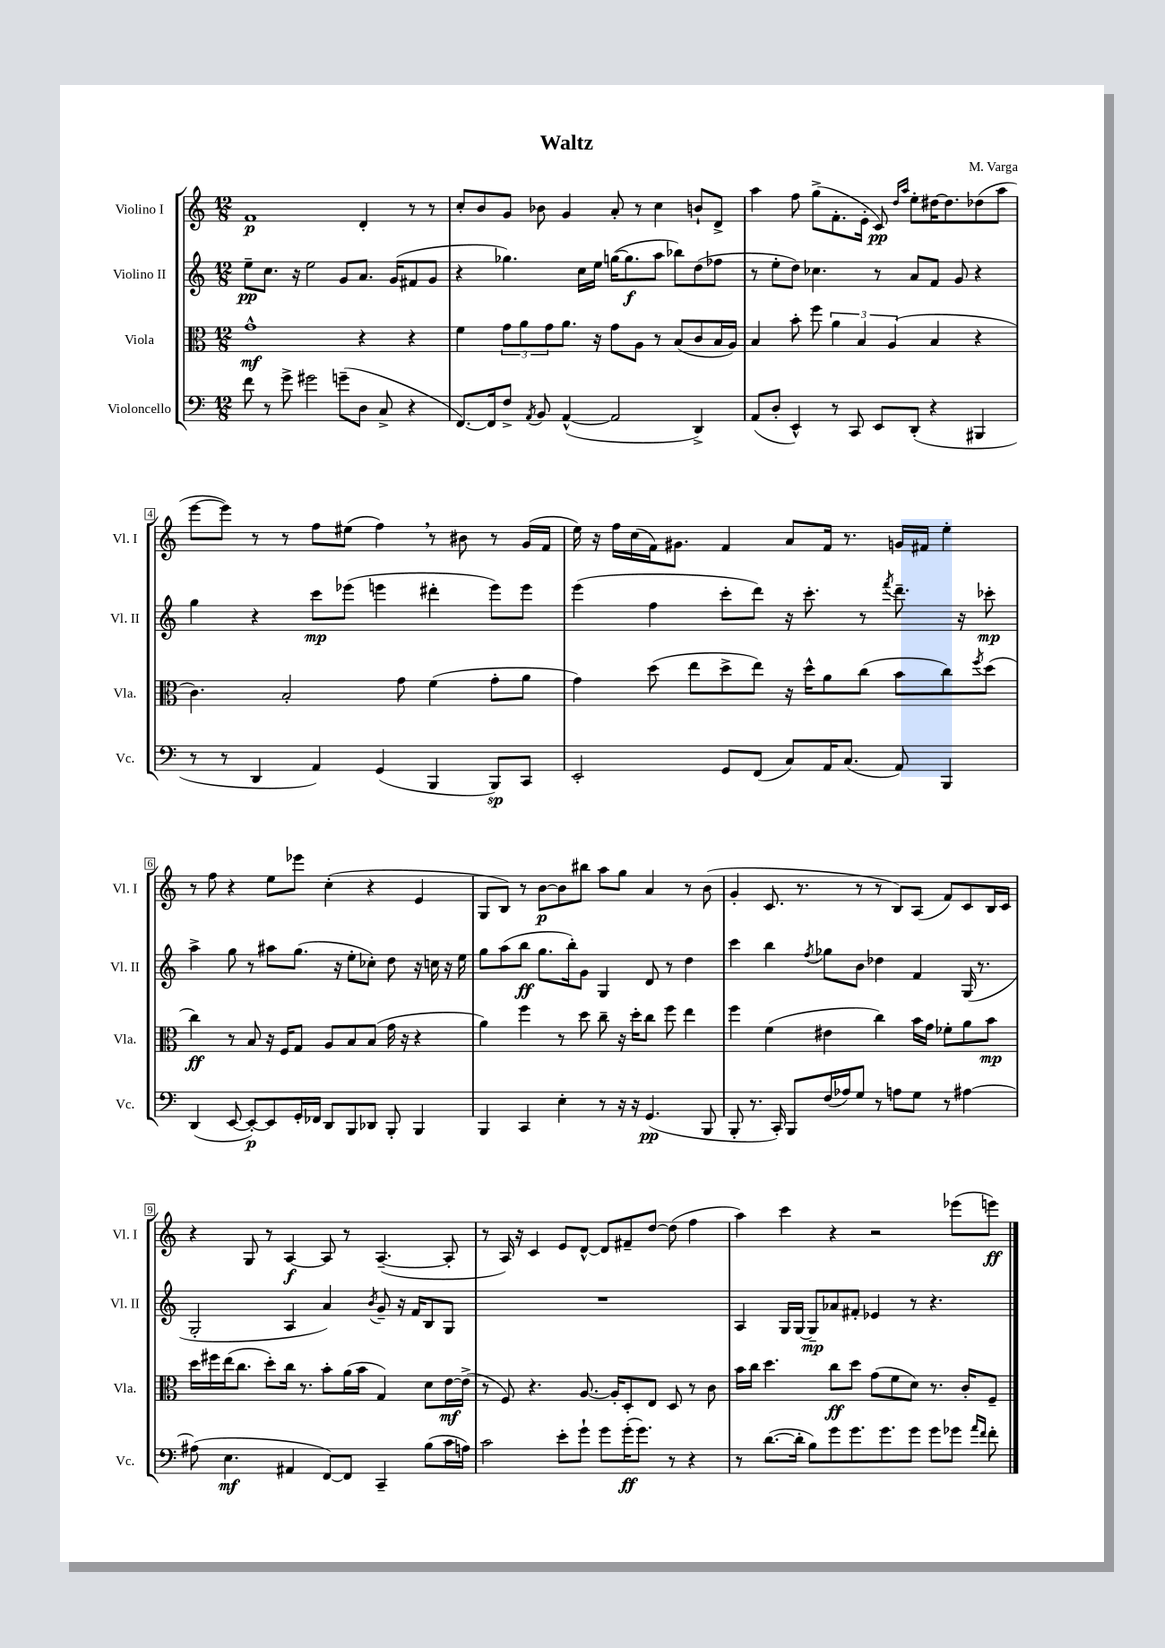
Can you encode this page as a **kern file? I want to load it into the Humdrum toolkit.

**kern	**kern	**kern	**kern
*staff4	*staff3	*staff2	*staff1
*clefF4	*clefC3	*clefG2	*clefG2
*k[]	*k[]	*k[]	*k[]
*M12/8	*M12/8	*M12/8	*M12/8
8f\	1g^^	8ee~\L	1f
8r	.	8.cc\J	.
8g^\	.	.	.
.	.	16r	.
2g#\	.	2ee\	.
(8g~\L	.	8g/L	.
8D\J	4r	8.a/J	4d'/
8C^/	.	.	.
.	.	(16g/LK	.
4r	4r	8f#/	8r
.	.	8g/J	8r
=	=	=	=
[8.FF/L)	4f\	4r	8cc'/L
.	.	.	8b/
16FF/]k	.	.	.
8F^/J	12g\L	4.gg-\)	8g/J
.	12a\	.	.
8qAA/	.	.	.
8BB/	.	.	8b-\
.	12g\	.	.
([4AA^^/	8.a\J	.	4g/
.	.	16cc\LL	.
.	16r	16ee\JJ	.
2AA/]	8g\L	([16gg\LK	8a'/
.	.	8.gg\]	.
.	8A\J	.	8r
.	8r	8aa\J	4cc\
.	(8B/L	8bb-\L)	.
4DD^/)	8c/	(8dd\	8b`/L
.	16B/L	8ff-\J	8d^/J
.	16A/JJ)	.	.
=	=	=	=
(8AA/L	4B/	8r	4aa\
8D'/J	.	8ee'\L	.
4EE^^/)	8b'\	8dd\J)	8ff\
.	8ff\	4.cc-\	(8gg^\L
8r	6a\	.	8.f'\
8CC/	.	.	.
.	6B/	.	.
.	.	.	16e'\Jk
8EE/L	.	8r	8c/)
.	(6A/	.	.
.	.	.	16qqdd/LL
.	.	.	16qqaa/JJ
(8DD'/J	.	8a/L	8ee'\L
4r	4B/	8f/J	[16dd#\K
.	.	.	8.dd#\]
.	.	8g/	.
4BBB#/	4r	4r	(8dd-\
.	.	.	8aa\J
=	=	=	=
8r	4.c\)	4gg\	[8eee\L
8r	.	.	8eee\]J)
4DD/	.	4r	8r
.	2B'/	.	8r
4AA/)	.	8ccc\L	8ff\L
.	.	(8eee-\J	(8ee#\J
(4GG/	.	4eee\	4ff\)
.	8g\	.	.
4BBB/	(4f\	4ddd#'\	8r
.	.	.	8b#\
8BBB/L)	8g'\L	8eee\L)	8r
8CC/J	8a\J	8eee\J	(16g/LL
.	.	.	16f/JJ
=	=	=	=
2EE'/	4g\)	(4eee\	16ee\)
.	.	.	16r
.	.	.	16ff\LL
.	.	.	(16cc\
.	(8dd\	4ff\	16f\J)
.	.	.	8.g#\J
.	8ee\L	.	.
8GG/L	8dd^\	8ccc'\L	4f/
(8FF/J	8ee\J)	8ddd\J)	.
8C/L)	16r	16r	8a/L
.	16dd^^\LK	8.ccc'\	.
16AA/K	8a\	.	16f/Jk
(8.C/J	.	.	8.r
.	(8cc\J	8r	.
.	.	8qfff/	.
8AA/)	8b\L	8.ddd~\	16g/LL
.	.	.	16f#/JJ
4BBB/	8cc\)	.	4ee'\
.	.	16r	.
.	8qff/	.	.
.	(8dd\J	8ccc-'\	.
=	=	=	=
(4DD/	4cc\)	4aa^\	8r
.	.	.	8ff\
[8EE/	8r	8gg\	4r
8EE'/_L)	8B/	8r	.
8EE/]	16r	8aa#\L	8ee\L
.	16F/LK	.	.
16GG'/L	8G/J	(8.gg\J	8eee-\J
16FF-/JJ	.	.	.
8DD/L	8A/L	.	(4cc'\
.	.	16r	.
8BBB/	8B/	8ee'\L	.
8DD-/J	(8B/J	8cc-'\J)	4r
8BBB'/	16g\	8dd\	.
.	16r	.	.
4BBB/	4r	16r	4e/
.	.	16cc\	.
.	.	16r	.
.	.	16ee\	.
=	=	=	=
4BBB/	4a\)	8gg\L	8G/L
.	.	(8aa\	8B/J)
4CC/	4ff\	8bb\J	8r
.	.	8.gg\L	[8b\L
4E'\	8r	.	8b\]
.	.	16bb'\k)	.
.	8dd\	8g\J	8bb#\J
8r	8cc~\	4G/	8aa\L
16r	16r	.	8gg\J
16r	16dd'\LK	.	.
(4.GG/	8cc\J	8d/	4a/
.	8ff\	8r	.
.	4ee\	4dd\	8r
8BBB/	.	.	(8b\
=	=	=	=
8BBB'/	4ff\	4ccc\	4g'/
8.r	.	.	.
.	(4f\	4bb\	8.c/
16CC'/)	.	.	.
8BBB/L	.	.	.
.	.	.	8.r
.	.	8qff/	.
(16F/L	4e#\	8gg-\L	.
16A-/J)	.	.	.
8G/J	.	8b\J	8r
8r	4cc\)	4dd-\	8r
8A\L	.	.	8B/L)
8G\J	16b\LL	4f/	(8A/J
.	16g\JJ	.	.
8r	8f-'\L	.	8f/L)
[4A#\	8a\	(16G/	8c/
.	.	8.r	.
.	8b\J	.	16B/L
.	.	.	16c/JJ
=	=	=	=
(8A#\]	16dd\LL	2G'/	4r
.	16ff#\	.	.
4.E\	(16ee\J	.	.
.	8.cc\J	.	.
.	.	.	8G/
.	8dd'\L)	.	8r
4AA#/	16cc\Jk	4A/	[4A/
.	8.r	.	.
[8FF/L)	8b'\L	4a/)	8A/]
8FF/]J	(16a\L	.	8r
.	16b\JJ	.	.
.	.	8qb/	.
4CC~/	4G/)	8g~/	([4.A~/
.	.	16r	.
.	.	16f/LK	.
(8B\L	8d\L	8B/	.
16c\L	[16e\L	8G/J	8A'/]
16A\JJ)	(16e^\]JJ	.	.
=	=	=	=
2c\	8r	1.r	8r
.	8F/)	.	16A/)
.	.	.	16r
.	4.r	.	4c/
8e'\L	.	.	8e/L
8g`\J	[8.A/	.	[8d^^/J
8g\L	.	.	8d/]L
.	16A'/]LK	.	.
(16g'\K	8D'/	.	8f#~/
8.g\J)	.	.	.
.	8E/J	.	[8dd/J
8r	8D/	.	(8dd\]
4r	8r	.	4ff\
.	8c\	.	.
=	=	=	=
8r	16b\LL	4A/	4aa\)
.	16cc\JJ	.	.
([8.d\L	4.dd\	.	.
.	.	16G/LL	4ccc\
16d'\]Jk	.	[16G/JJ	.
8B\L)	.	8G~/]L	.
8g\	8cc\L	8a-/	4r
8.g\	8dd\J	8f#'/J	.
.	(8g\L	4e-/	2r
8.g\	.	.	.
.	8f\	.	.
8g\J	8d\J)	8r	.
8g\L	8.r	4.r	.
8g-\J	.	.	(8eee-\L
.	16c'/LK	.	.
16qqa/LL	.	.	.
16qqf/JJ	.	.	.
8f'\	8F~/J	.	8eee\J)
==	==	==	==
*-	*-	*-	*-
